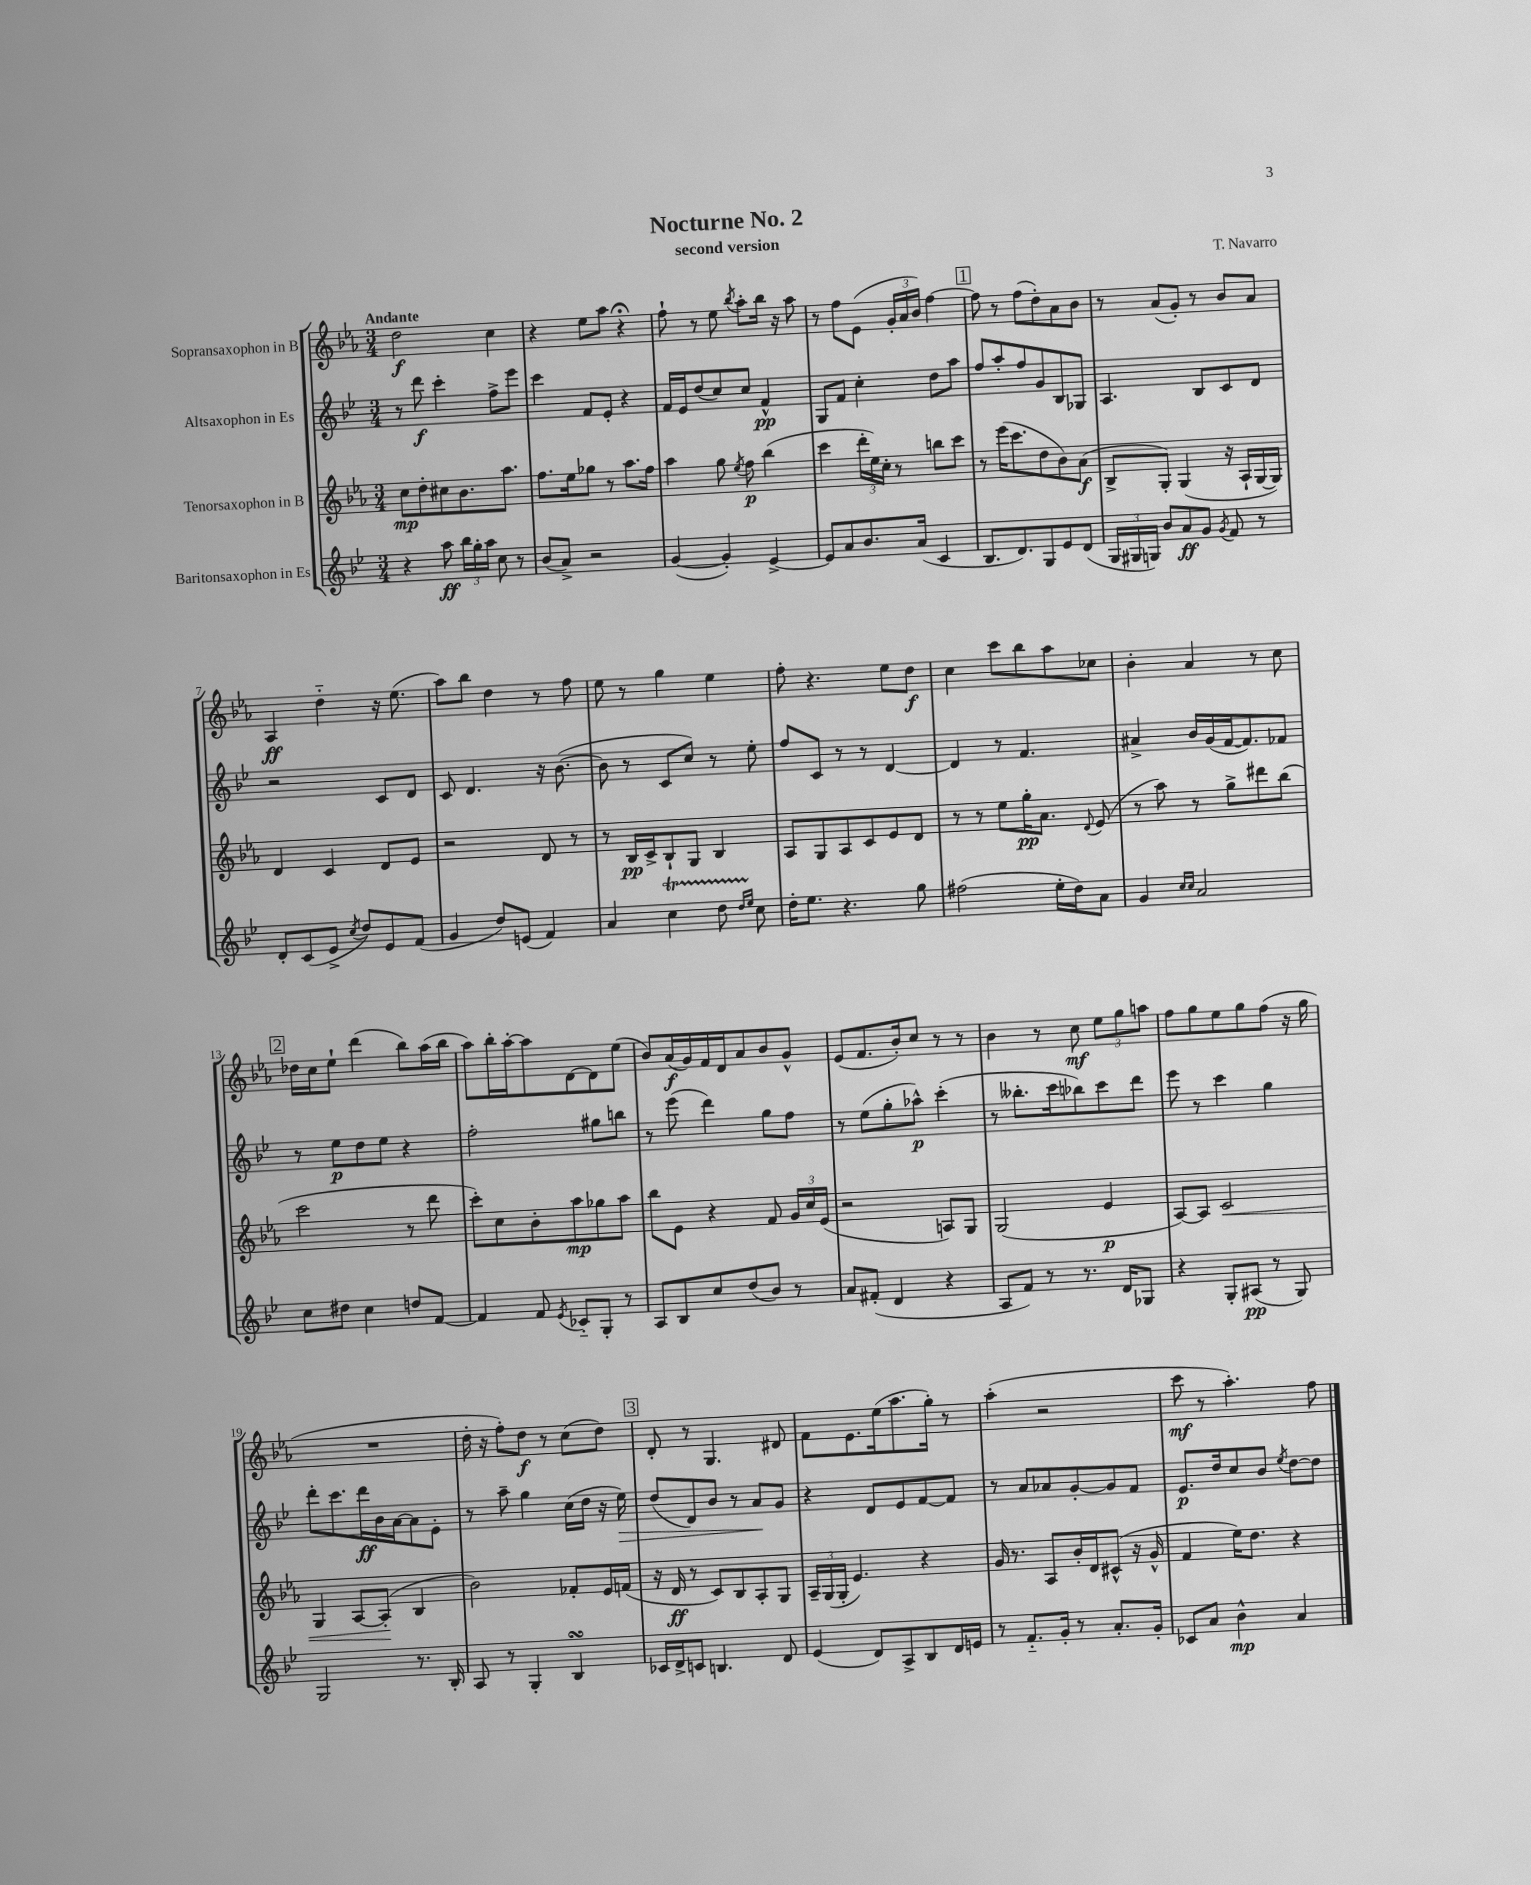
\header { title = "Nocturne No. 2" composer = "T. Navarro" subtitle = "second version" }
<<
\new StaffGroup <<
\new Staff = "s0" \with { instrumentName = "Sopransaxophon in B" } {
    \clef treble \key ees \major \numericTimeSignature \time 3/4 \tempo "Andante"
    \autoBeamOff d''2\f c''4 |
    r4 ees''8[ aes''8] r4\fermata |
    f''8-! r8 ees''8 \acciaccatura { bes''8 } aes''8[-. bes''16] r16 aes''8 |
    r8 f''8[ ees'8]( \tuplet 3/2 { g'16[-. aes'16 bes'16]) } f''4~ |
    \mark \markup { \box "1" } f''8 r8 f''8[( d''8-.) aes'8 bes'8] |
    r8 aes'8[( g'8]-.) r8 bes'8[ aes'8] |
    aes4\ff d''4-_ r16 ees''8.( |
    aes''8[) bes''8] d''4 r8 f''8 |
    ees''8 r8 g''4 ees''4 |
    f''8-. r4. ees''8[ d''8]\f |
    c''4 c'''8[ bes''8 aes''8 ces''8] |
    bes'4-. aes'4 r8 c''8 |
    \mark \markup { \box "2" } des''16[ c''16 ees''8]-! d'''4( bes''8[) aes''16( bes''16] |
    aes''8[) bes''16-. aes''16~-. aes''8 d'8~ d'8 ees''8]( |
    bes'8[) aes'16\f( g'16) f'16 d'16 aes'8 bes'8 g'8]-^ |
    ees'8[( f'8. bes'16-.) c''8] r8 r8 |
    bes'4 r8 c''8\mf \tuplet 3/2 { ees''8[ g''8 a''8] } |
    f''8[ g''8 ees''8 g''8 f''8]( r16 g''16 |
    R2. |
    d''16-. r16 f''8[-.) d''8]\f r8 c''8[( d''8]) |
    \mark \markup { \box "3" } d'8-. r8 g4. dis'8 |
    f'8[ ees'8. ees''16( aes''8. g''16]-.) r8 |
    aes''4-.( r2 |
    c'''8\mf r8 aes''4.-.) f''8 \bar "|." |
}
\new Staff = "s1" \with { instrumentName = "Altsaxophon in Es" } {
    \clef treble \key bes \major \numericTimeSignature \time 3/4
    \autoBeamOff r8 d'''8\f c'''4-. f''8[-> ees'''8] |
    c'''4 f'8[ ees'8]-. r4 |
    f'16[ ees'16 d''8( c''8) c''8] f'4-^\pp |
    g8[ f'8] c''4-. d''8[ a''8] |
    \mark \markup { \box "1" } f''8[ a''8-. f''8 g'8 bes8 ges8] |
    a4. bes8[ c'8 d'8] |
    r2 c'8[ d'8] |
    c'8 d'4. r16 bes'8.~( |
    bes'8 r8 c'8[ c''8]) r8 ees''8-. |
    f''8[ c'8] r8 r8 d'4~ |
    d'4 r8 f'4. |
    ais'4-> bes'16[ g'16( f'16~ f'8.) fes'8] |
    \mark \markup { \box "2" } r8 ees''8[\p d''8 ees''8] r4 |
    f''2-. gis''8[ b''8] |
    r8 ees'''8( d'''4) g''8[ f''8] |
    r8 ees''8[( g''8-. aes''8]-^\p) c'''4-.( |
    r8 beses''8.[-. c'''16 bes''8) c'''8 d'''8] |
    ees'''8 r8 c'''4 g''4 |
    d'''8[-. c'''8. d'''16\ff bes'16 a'16~ a'8 ees'8]-. |
    r8 a''8-- g''4 c''16[( d''16] r16 ees''16\>) |
    \mark \markup { \box "3" } d''8[( d'8) bes'8] r8 a'8[\! g'8] |
    r4 d'8[ ees'8 f'8~ f'8] |
    r8 a'8[ aes'8 g'8~-. g'8 f'8] |
    ees'8.[\p d''16 c''8 bes'8] \acciaccatura { ees''8 } d''8[~ d''8] \bar "|." |
}
\new Staff = "s2" \with { instrumentName = "Tenorsaxophon in B" } {
    \clef treble \key ees \major \numericTimeSignature \time 3/4
    \autoBeamOff c''8[\mp d''8-. cis''8 bes'8. aes''8.] |
    f''8.[ ees''16 ges''8] r8 aes''8.[ f''16] |
    aes''4 g''8 \acciaccatura { ees''8 } f''8\p bes''4( |
    c'''4 \tuplet 3/2 { d'''16[-. ees''16) c''16]-. } r8 b''8[ c'''8] |
    \mark \markup { \box "1" } r8 ees'''16[( c'''8. d''8 bes'8) aes'8]\f( |
    bes8[-> g8]-.) g4( r16 aes16[-! g16~ g16]) |
    d'4 c'4 d'8[ ees'8] |
    r2 d'8 r8 |
    r8 bes16[\pp c'16-> bes8-! g8] bes4 |
    aes8[ g8 aes8 c'8 ees'8 d'8] |
    r8 r8 ees''8[ g''16-.\pp aes'8.] \appoggiatura { d'8 } ees'8( |
    r8 aes''8) r8 g''8[-> dis'''8 bes''8]( |
    \mark \markup { \box "2" } c'''2 r8 d'''8 |
    c'''8[-.) c''8 bes'8-. aes''8\mp ges''8 aes''8] |
    bes''8[ ees'8] r4 f'8 \tuplet 3/2 { g'16[ c''16 ees'16]( } |
    r2 a8[) g8] |
    g2( ees'4\p |
    aes8[~) aes8] c'2\< |
    g4 aes8[~ aes8]-.\!( bes4 |
    bes'2) fes'8[-. ees'16 f'16]( |
    \mark \markup { \box "3" } r16 d'16\ff r8 c'8[) bes8 aes8-. g8] |
    \tuplet 3/2 { aes16[-- g16( g16]-. } ees'4.) r4 |
    g'16 r8. aes8[ bes'16-. d'16 cis'8]-^( r16 g'16-^ |
    f'4 ees''16[) d''8.] r4 \bar "|." |
}
\new Staff = "s3" \with { instrumentName = "Baritonsaxophon in Es" } {
    \clef treble \key bes \major \numericTimeSignature \time 3/4
    \autoBeamOff r4 a''8\ff \tuplet 3/2 { bes''16[ g''16-. a''16] } c''8 r8 |
    bes'8[( a'8]->) r2 |
    g'4~( g'4-.) ees'4~-> |
    ees'8[ a'8 bes'8. a'16]( c'4 |
    \mark \markup { \box "1" } bes8.[ d'8.) g8 ees'8 d'8]( |
    \tuplet 3/2 { g16[ gis16 g16]) } bes'8[ a'8\ff g'8] \acciaccatura { g'8 } f'8 r8 |
    d'8[-. c'8( ees'8]-> \acciaccatura { c''8 } d''8[) ees'8 f'8]( |
    g'4 d''8[) e'8]( f'4) |
    a'4 c''4\startTrillSpan d''8 \grace { d''16[ ees''16] } c''8\stopTrillSpan |
    d''16[-. ees''8.] r4. g''8 |
    fis''2( ees''16[-. d''16) a'8] |
    g'4 \grace { c''16[ c''16] } a'2 |
    \mark \markup { \box "2" } c''8[ dis''8] c''4 d''8[ f'8]~ |
    f'4 f'8 \acciaccatura { ees'8 } ces'8[-_ g8]-. r8 |
    a8[ bes8 c''8 d''8( bes'8]) r8 |
    a'8[ fis'8]-.( d'4 r4 |
    a8[ f'8]) r8 r8. d'16[ ges8] |
    r4 g8[-. ais8]\pp( r8 g8) |
    g2 r8. bes16-. |
    a8 r8 g4-. bes4\turn |
    \mark \markup { \box "3" } ces'16[ d'16-> c'8] b4. d'8 |
    ees'4( d'8[) a8-> bes8 d'16 e'16] |
    r8 f'8.[-_ g'16]-. r8 a'8.[-. g'16]-. |
    ces'8[ a'8] bes'4-^\mp a'4 \bar "|." |
}
>>
>>
